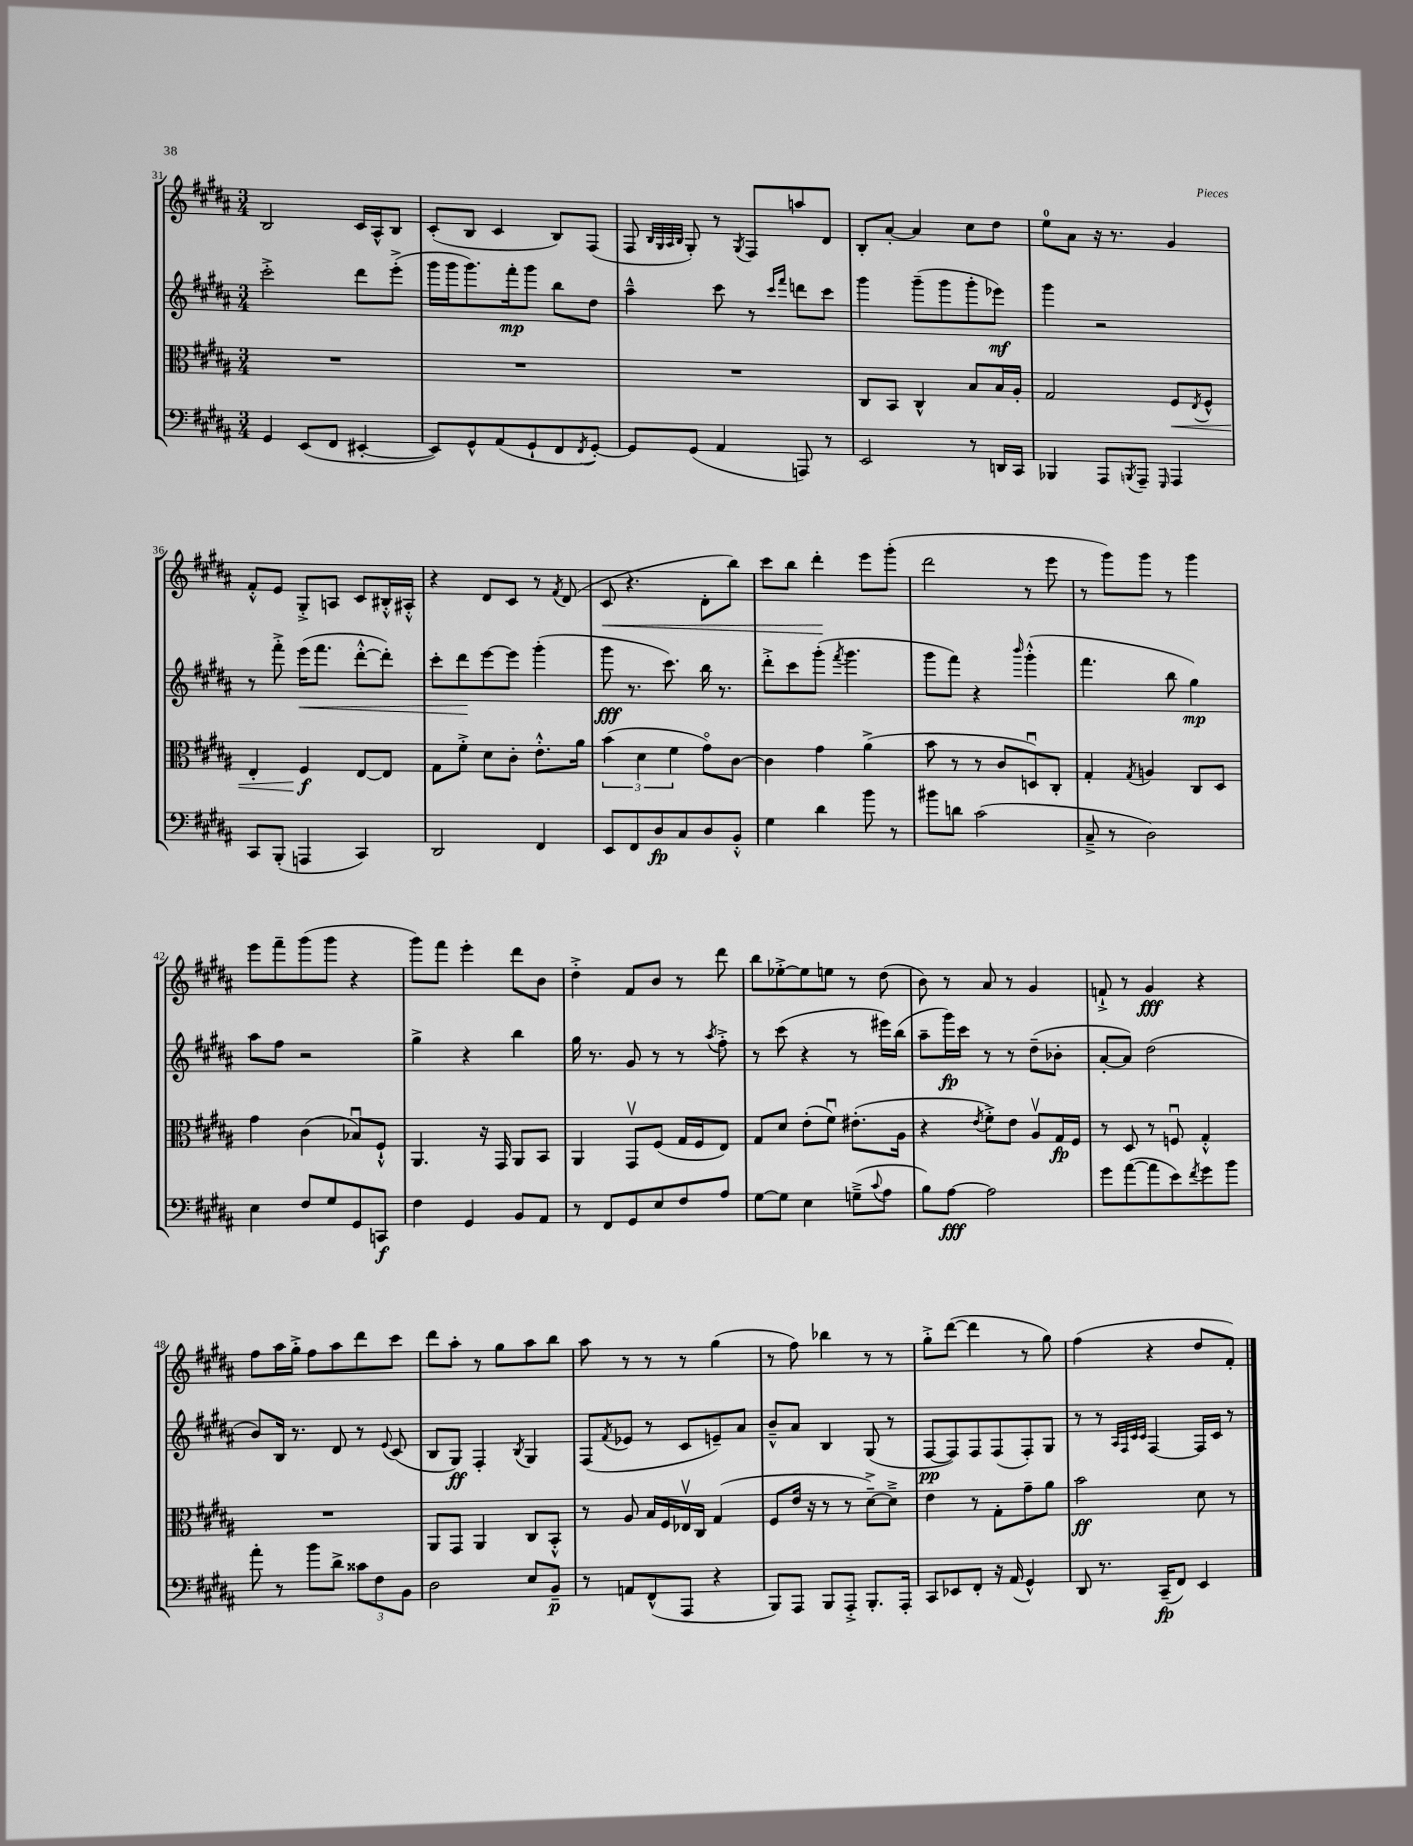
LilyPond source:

<<
\new StaffGroup <<
\new Staff = "s0" {
    \clef treble \key b \major \numericTimeSignature \time 3/4
    b2 cis'16 ais16-^ b8 |
    cis'8-.( b8 cis'4 b8) fis8( |
    fis8 \grace { b32 gis32 ais32 b32 } gis8-.) r8 \acciaccatura { gis8 } fis8 a''8 dis'8 |
    b8-. ais'8~-. ais'4 cis''8 dis''8 |
    e''8-0 ais'8 r16 r8. gis'4 |
    fis'8-.-^ e'8 gis8-.-> a8 cis'8 bis16-.-^ ais16-.-^ |
    r4 dis'8 cis'8 r8 \acciaccatura { fis'8 } dis'8( |
    cis'8\< r4. dis'8-. b''8) |
    cis'''8 b''8 dis'''4-.\! e'''8 gis'''8-.( |
    dis'''2 r8 e'''8 |
    r8 gis'''8) gis'''8 r8 gis'''4 |
    e'''8 fis'''8-- gis'''8( gis'''8 r4 |
    gis'''8) fis'''8 e'''4-. dis'''8 b'8 |
    dis''4-.-> fis'8 b'8 r8 dis'''8 |
    b''8 ees''8~-.-> ees''8 e''8 r8 dis''8( |
    b'8) r8 ais'8 r8 gis'4 |
    f'8-!-> r8 gis'4\fff r4 |
    fis''8 ais''16 gis''16-.-> fis''8 ais''8 dis'''8 cis'''8 |
    dis'''8 ais''8-. r8 gis''8 ais''8 b''8 |
    ais''8 r8 r8 r8 gis''4( |
    r8 fis''8) bes''4 r8 r8 |
    gis''8-.-> dis'''8~( dis'''4 r8 gis''8) |
    fis''4( r4 dis''8 fis'8-.) \bar "|." |
}
\new Staff = "s1" {
    \clef treble \key b \major \numericTimeSignature \time 3/4
    cis'''2-.-> dis'''8 e'''8-.->( |
    gis'''16 gis'''16 gis'''8.) fis'''16-.\mp gis'''8 b''8 dis''8 |
    ais''4---^ cis'''8 r8 \grace { cis'''16 fis'''16 } d'''8 cis'''8 |
    gis'''4 gis'''8--( gis'''8 gis'''8-. ees'''8\mf) |
    gis'''4 r2 |
    r8 fis'''8-.-> e'''16\<( fis'''8. dis'''8~-.-^ dis'''8-.) |
    cis'''8-. dis'''8\! e'''8~ e'''8 gis'''4-.( |
    gis'''8\fff r8. cis'''8.) b''16 r8. |
    dis'''8-.-> cis'''8 gis'''8-.( \acciaccatura { fis'''8 } gis'''4. |
    gis'''8 fis'''8) r4 \grace { b'''16 } gis'''4-.-^( |
    fis'''4. b''8 gis''4\mp) |
    ais''8 fis''8 r2 |
    gis''4-> r4 b''4 |
    gis''16 r8. gis'8 r8 r8 \acciaccatura { ais''8 } fis''8-.-> |
    r8 cis'''8( r4 r8 eis'''16) b''16( |
    ais''8-- gis'''16\fp) cis'''16 r8 r8 dis''8--( bes'8-. |
    ais'8~-. ais'8) dis''2( |
    b'8) b16 r8. dis'8 r8 \appoggiatura { e'8 } cis'8( |
    b8 gis8\ff) fis4-. \acciaccatura { b8 } gis4 |
    fis8( \acciaccatura { fis'8 } ees'8 r8 cis'8 e'8--) ais'8 |
    b'8---^ ais'8 b4 gis8( r8 |
    fis8~\pp fis8) fis8 fis8( fis8-.) gis8 |
    r8 r8 \grace { ais32 fis32 cis'32 cis'32 } fis4~ fis16 cis'16 r8 \bar "|." |
}
\new Staff = "s2" {
    \clef alto \key b \major \numericTimeSignature \time 3/4
    R2. |
    R2. |
    R2. |
    cis8 b,8 cis4-^ b8 b16 ais16-. |
    gis2 fis8\< \acciaccatura { e8 } fis8-^ |
    e4-. fis4\f\! e8~ e8 |
    gis8 fis'8-.-> dis'8 cis'8-. e'8.-.-^ ais'16 |
    \tuplet 3/2 { b'4( dis'4 fis'4 } gis'8\flageolet) cis'8~ |
    cis'4 gis'4 ais'4->( |
    b'8 r8 r8 cis'8 d8\downbow) cis8-. |
    gis4-. \acciaccatura { gis8 } a4 cis8 dis8 |
    gis'4 cis'4( bes8\downbow) fis8-!-^ |
    ais,4. r16 gis,16 ais,8 b,8 |
    ais,4 gis,8\upbow fis8( gis16 fis16 e8) |
    gis8 dis'8 e'8-.( fis'8\downbow) eis'8.-.( ais16 |
    r4 \acciaccatura { e'8 } fis'8-.->) e'8 ais8\upbow gis16\fp fis16 |
    r8 dis8 r8 f8\downbow gis4-.-^ |
    R2. |
    ais,8 gis,8 ais,4 cis8 b,8-.-^ |
    r8 ais8 b16 fis16 ees16\upbow cis16 gis4( |
    fis8 e'16 r16 r8 r8 dis'8~--->) dis'8---> |
    e'4 r8 gis8-. gis'8-- ais'8 |
    b'2\ff dis'8 r8 \bar "|." |
}
\new Staff = "s3" {
    \clef bass \key b \major \numericTimeSignature \time 3/4
    gis,4 e,8( fis,8 eis,4~-. |
    eis,8) gis,8-^ ais,8( gis,8-! fis,8 \acciaccatura { fis,8 } gis,8~-.) |
    gis,8 gis,8( ais,4 a,,8) r8 |
    e,2 r8 d,16 cis,16 |
    bes,,4 ais,,8 \acciaccatura { b,,8 } ais,,8-- \grace { gis,,16 } ais,,4 |
    cis,8 b,,8-.( a,,4 cis,4) |
    dis,2 fis,4 |
    e,8 fis,8 dis8\fp cis8 dis8 b,8-.-^ |
    gis4 dis'4 b'8 r8 |
    bis'8 d'8 cis'2( |
    cis8---> r8 dis2) |
    e4 fis8 gis8 gis,8 c,8\f |
    fis4 gis,4 b,8 ais,8 |
    r8 fis,8 gis,8 e8 fis8 ais8 |
    gis8~ gis8 e4 g8--->( \appoggiatura { cis'8 } ais8 |
    b8) ais8~\fff ais2 |
    gis'8 ais'8~( ais'8 e'8) \acciaccatura { fis'8 } gis'8 b'8 |
    ais'8-. r8 b'8 dis'8-> \tuplet 3/2 { cisis'8 fis8 b,8 } |
    dis2 e8 b,8--\p |
    r8 a,8 fis,8-^( ais,,8 r4 |
    b,,8) ais,,8 b,,8 ais,,8-.-> b,,8.-. ais,,16-. |
    cis,8 ees,8 fis,8-. r16 ais,16( gis,4-^) |
    dis,8 r8. cis,16--\fp( fis,8) e,4 \bar "|." |
}
>>
>>
\layout { \context { \Score currentBarNumber = #31 } }
